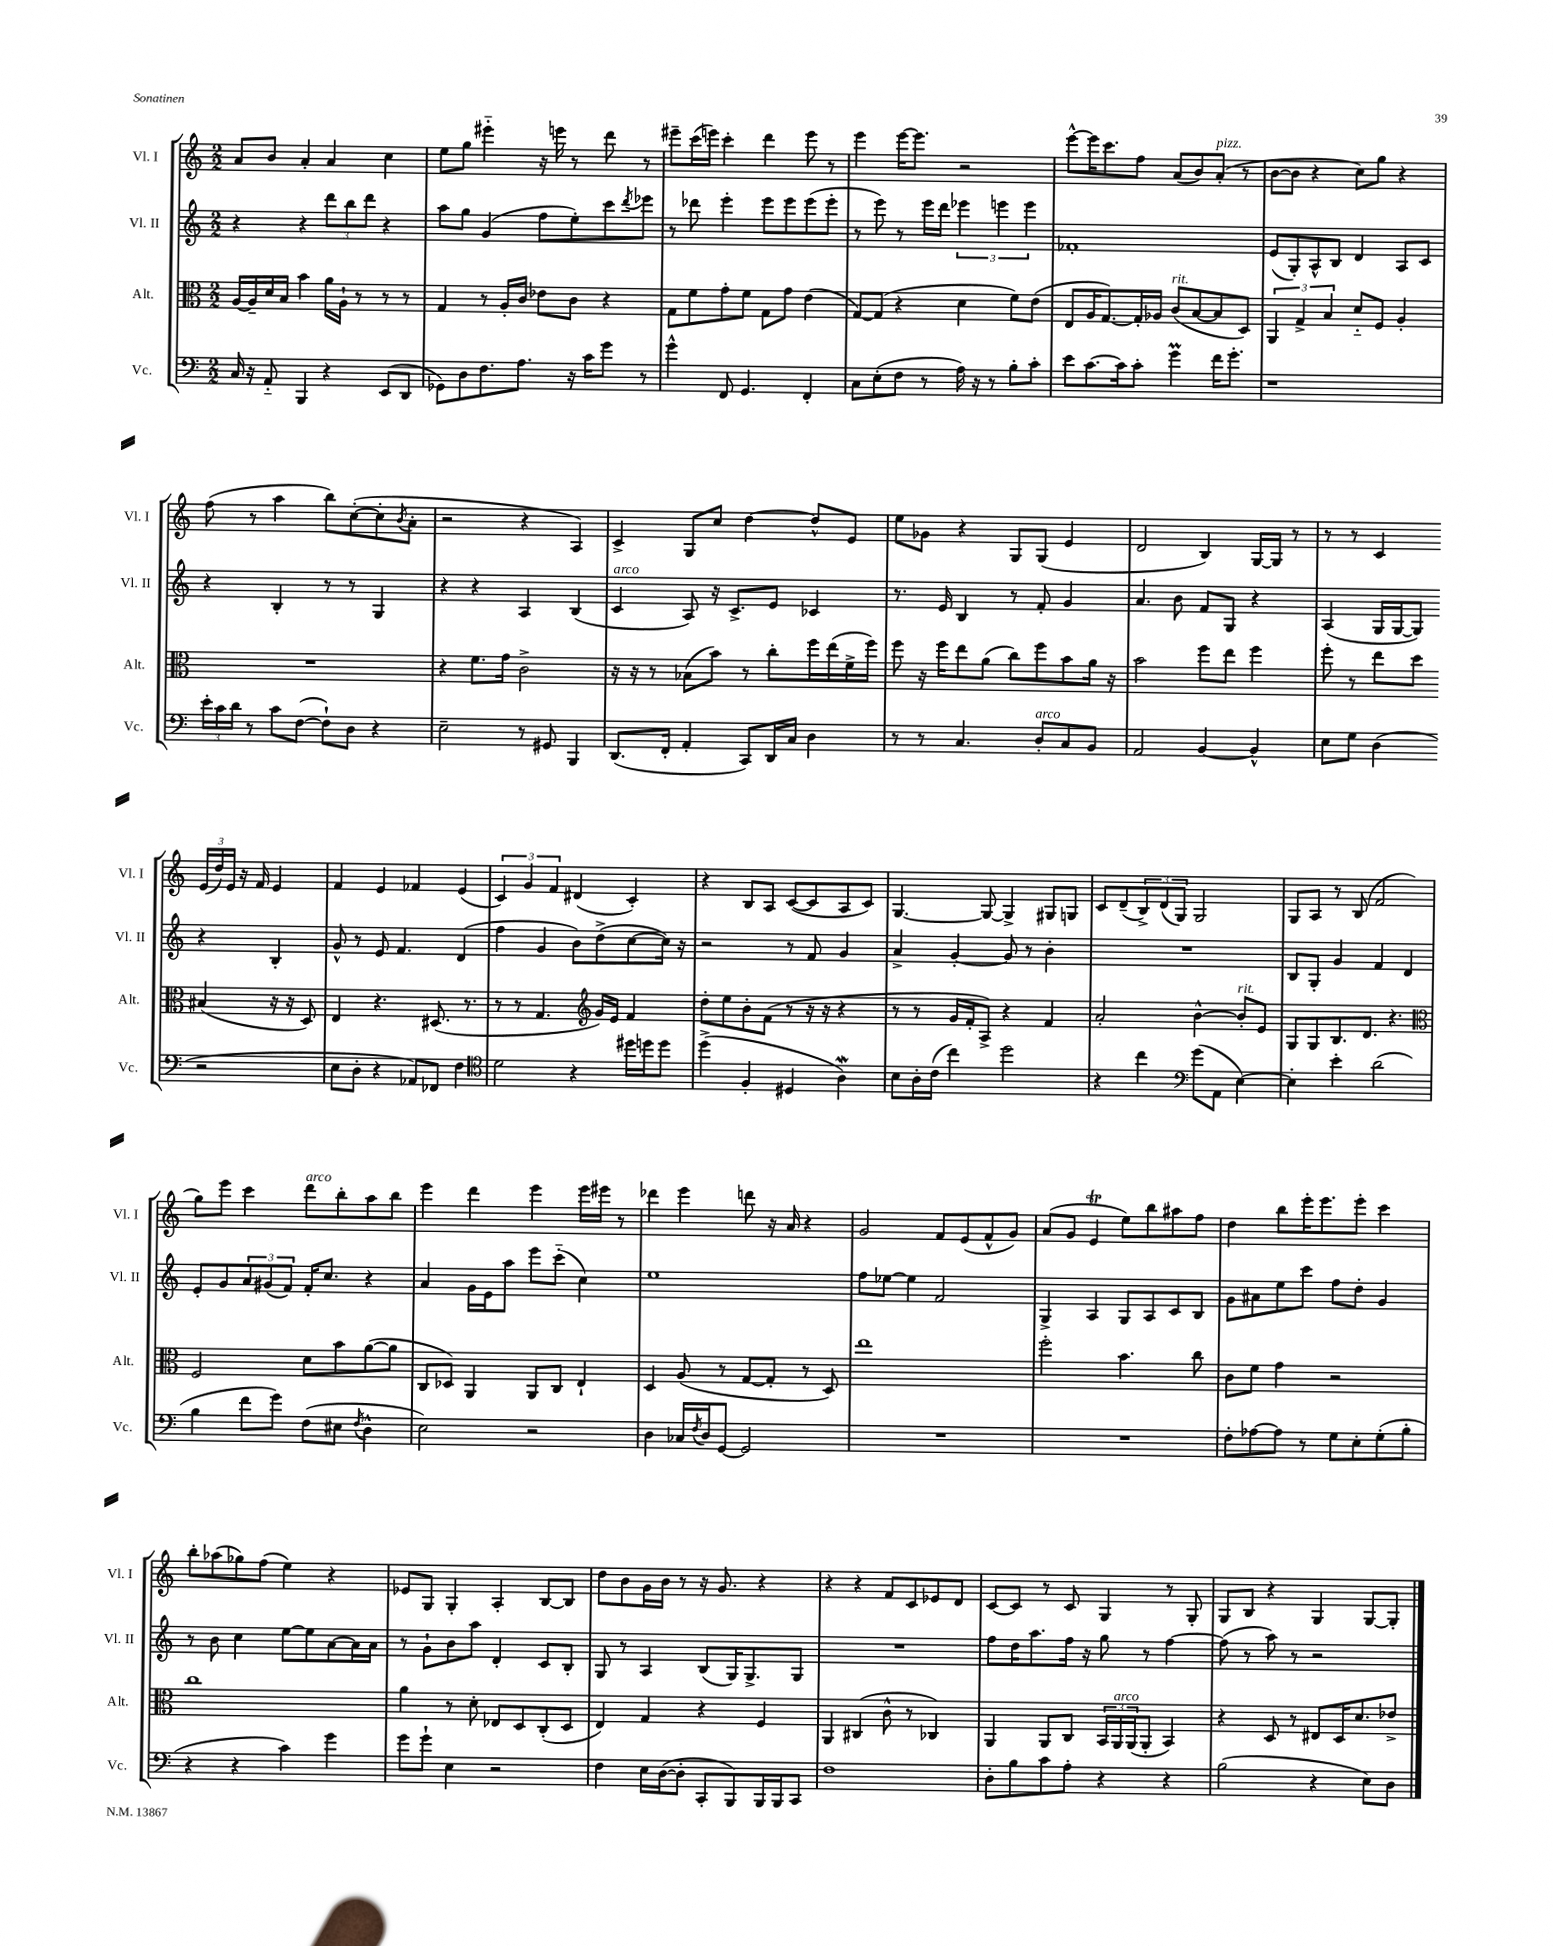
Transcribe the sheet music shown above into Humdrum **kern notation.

**kern	**kern	**kern	**kern
*staff4	*staff3	*staff2	*staff1
*clefF4	*clefC3	*clefG2	*clefG2
*k[]	*k[]	*k[]	*k[]
*M2/2	*M2/2	*M2/2	*M2/2
16C	[16A	4r	8a
16r	16A~]	.	.
8AA'~	16d	.	8b
.	16B	.	.
4BBB	4b	4r	4a'
4r	16a	12ddd	4a
.	16A`	.	.
.	.	12bb	.
.	8r	.	.
.	.	12ddd	.
(8EE	8r	4r	4cc
8DD	8r	.	.
=	=	=	=
8GG-)	4G	8aa	8ee
8D	.	8gg	8gg
8.F	8r	(4g	4eee#'~
.	16A'	.	.
8.A	16c	.	.
.	8e-	8ff	16r
.	.	.	16eee
16r	8c	8ee')	8r
16c	.	.	.
8g	4r	8ccc	8ddd
.	.	8qddd	.
8r	.	8eee-	8r
=	=	=	=
4g^^	8G	8r	8eee#~
.	8f	8ddd-	(16ccc
.	.	.	16eee)
8FF	8g'	4eee'	4ccc'
4.GG	8f	.	.
.	8G	8eee	4ddd
.	8g	8eee	.
4FF'	(4e	(8eee	8eee
.	.	8eee'	8r
=	=	=	=
8C	[8G)	8r	4eee
(8E'	(8G]	8eee)	.
8F	4r	8r	[16eee
.	.	.	8.eee]
8r	.	16eee	.
.	.	16ddd	.
16A)	4d	6eee-	2r
16r	.	.	.
8r	.	.	.
.	.	6eee	.
8B'	8f)	.	.
.	.	6eee	.
8c'	(8e	.	.
=	=	=	=
8e	8E	1f-'	[8eee^^
[8.c	16A	.	16eee]
.	[8.G)	.	8.ccc
16c]	.	.	.
8c'	16G']	.	8ff
.	16A-	.	.
4g	(8c	.	(8a
.	[8B	.	8b)
16f	8B]	.	(8a'
8.g'	.	.	.
.	8D)	.	8r
=	=	=	=
1r	6AA	(8e	[8b
.	.	8G')	8b]
.	6G^	.	.
.	.	8A^^	4r
.	6B	.	.
.	.	8B	.
.	8d'~	4d	8cc)
.	8F	.	8gg
.	4A'	8A	4r
.	.	8c	.
=	=	=	=
24e'	1r	4r	(8ff
24c	.	.	.
24d	.	.	.
8r	.	.	8r
8c	.	4B'	4aa
([8F	.	.	.
8F`])	.	8r	8bb)
8D	.	8r	([8cc'
4r	.	4G	8cc']
.	.	.	8qb
.	.	.	8a'
=	=	=	=
2E~	4r	4r	2r
.	8.f	4r	.
.	16g	.	.
8r	2c^	4A	4r
8GG#	.	.	.
4BBB	.	(4B	4A)
=	=	=	=
(8.DD	16r	4c	4c^
.	16r	.	.
.	8r	.	.
16FF'	.	.	.
4AA'	(8B-	8A)	8G
.	8b)	16r	8cc
.	.	8.c^	.
8CC)	8r	.	[4dd
16DD	8cc'	8e	.
16C	.	.	.
4D	16ff	4c-	8dd^^]
.	(16ee	.	.
.	16f^	.	8e
.	16ff)	.	.
=	=	=	=
8r	8ff	8.r	8ee
8r	16r	.	8g-
.	16ff	16e	.
4.C	8ee	4B	4r
.	(8a	.	.
.	8cc)	8r	8G
8D'	8ff	8f'	(8G
8C	8b	4g	4e
8BB	16a	.	.
.	16r	.	.
=	=	=	=
2AA	2b	4.a	2d
.	.	8b	.
[4BB	8ff	8f	4B)
.	8ee	8G	.
4BB^^]	4ff	4r	[16G
.	.	.	16G]
.	.	.	8r
=	=	=	=
8E	8ff'	(4A	8r
8G	8r	.	8r
(4D	8ee	16G	4c
.	.	[16G	.
.	8dd	8G])	.
2r	(4B#	4r	(24e
.	.	.	24dd)
.	.	.	24e
.	.	.	16r
.	.	.	16f
.	16r	4B'	4e
.	16r	.	.
.	8D)	.	.
=	=	=	=
8E	4E	8g^^	4f
8D'	.	8r	.
4r	4.r	8e	4e
.	.	4.f	.
8AA-)	.	.	4f-
8FF-	(8.D#	.	.
4F	.	(4d	(4e
.	8.r	.	.
=	=	=	=
*clefC4	*	*	*
2d	8r	4ff	6c)
.	8r	.	.
.	.	.	6g
.	4.G	4g	.
.	.	.	6f
4r	.	8b)	(4d#
*	*clefG2	*	*
.	16g)	(8dd^	.
.	16e	.	.
16dd#	4f	[8cc	4c')
16dd	.	.	.
8dd	.	16cc])	.
.	.	16r	.
=	=	=	=
(4dd^	8dd'	2r	4r
.	8ee	.	.
4F'	8b'	.	8B
.	(8f	.	8A
4D#	8r	8r	([8c
.	16r	8f	8c]
.	16r	.	.
4A)	4r	4g	8A
.	.	.	8c)
=	=	=	=
8B	8r	4a^	[4.G
16A'	8r	.	.
(16c	.	.	.
4cc)	16g	[4g'	.
.	16f'	.	.
.	8A^)	.	8G_
2dd	4r	8g]	4G^]
.	.	8r	.
.	4f	4b'	8G#
.	.	.	8G
=	=	=	=
4r	2a'	1r	8c
.	.	.	(8d~
4cc	.	.	12B^)
.	.	.	(12d
.	.	.	12G)
*clefF4	*	*	*
(8g	[4b^^	.	2G
8AA	.	.	.
[4E)	8b']	.	.
.	8e	.	.
=	=	=	=
4E']	8G	8B	8G
.	8G	8G'	8A
4e'	8.B	4g	8r
.	.	.	(8B
.	8.d	.	.
(2d	.	4f	2f
.	4.r	.	.
.	.	4d	.
=	=	=	=
*	*clefC3	*	*
4B	2F	8e'	8gg)
.	.	8g	8eee
8f	.	12a	4ccc
.	.	(12g#	.
8g)	.	.	.
.	.	12f)	.
(8F	8d	16f'	8ddd
.	.	8.cc	.
8E#	8b	.	8bb'
8qF	.	.	.
4D^^	([8a	4r	8aa
.	8a]	.	8bb
=	=	=	=
2E)	8C	4a	4eee
.	8D-)	.	.
.	4AA	16g	4ddd
.	.	16e	.
.	.	8aa	.
2r	8AA	8eee	4eee
.	8C	(8ccc'~	.
.	4E`	4cc)	16eee
.	.	.	16eee#
.	.	.	8r
=	=	=	=
4D	4D	1ee	4ddd-
16C-	(8A	.	4eee
8qF	.	.	.
16D	.	.	.
[8GG	8r	.	.
2GG]	[8G	.	8ddd
.	8G']	.	16r
.	.	.	16a
.	8r	.	4r
.	8D)	.	.
=	=	=	=
1r	1ee	8ff	2g
.	.	[8ee-	.
.	.	4ee-]	.
.	.	2f	8f
.	.	.	(8e
.	.	.	8f^^
.	.	.	8g)
=	=	=	=
1r	2ff'	4G^	(8a
.	.	.	8g
.	.	4A	4e
.	4.b	8G	8ee)
.	.	8A	8bb
.	.	8c	8aa#
.	8cc	8B	8ff
=	=	=	=
8F'	8c	8g	4dd
[8A-	8f	8a#	.
8A-]	4g	8ee	8bb
8r	.	8ccc	16eee'
.	.	.	8.eee
8G	2r	8ff	.
8E'	.	8dd'	8eee'
(8G'	.	4g	4ccc
8B'	.	.	.
=	=	=	=
4r	1cc	8r	8bb'
.	.	8b	(8aa-
4r	.	4cc	8gg-)
.	.	.	(8ff
4c)	.	[8ee	4ee)
.	.	8ee]	.
4g	.	[8a	4r
.	.	16a]	.
.	.	16a	.
=	=	=	=
8g	4a	8r	8e-
8g`	.	8g`	8G
4E	8r	8b	4G'
.	8d'	8aa	.
2r	8E-	4d'	4A'
.	8D	.	.
.	(8C'	8c	[8B
.	8D	8B'	8B]
=	=	=	=
4F	4E)	8G	8dd
.	.	8r	8b
16E	4G	4A	16g
([16D	.	.	16b
8D']	.	.	8r
8CC'	4r	(8B	16r
.	.	.	8.g
8BBB)	.	16G)	.
.	.	8.G^	.
16BBB	4F	.	4r
16BBB	.	.	.
8CC	.	8G	.
=	=	=	=
1F	4AA	1r	4r
.	(4C#	.	4r
.	8c^^	.	8f
.	8r	.	8c
.	4C-)	.	8e-
.	.	.	8d
=	=	=	=
8D'	4AA	8ff	[8c
8B	.	16dd	8c]
.	.	8.aa	.
8c	8AA	.	8r
8A'	8C	16ff	8c
.	.	16r	.
4r	24BB	8gg	4G
.	24AA	.	.
.	(24AA	.	.
.	8AA'	8r	.
4r	4BB)	[4ff	8r
.	.	.	8G'
=	=	=	=
(2B	4r	(8ff]	8G
.	.	8r	8B
.	8D	8aa)	4r
.	8r	8r	.
4r	8E#	2r	4G
.	16D	.	.
.	8.d	.	.
8E)	.	.	[8G
8D	8e-^	.	8G']
==	==	==	==
*-	*-	*-	*-
